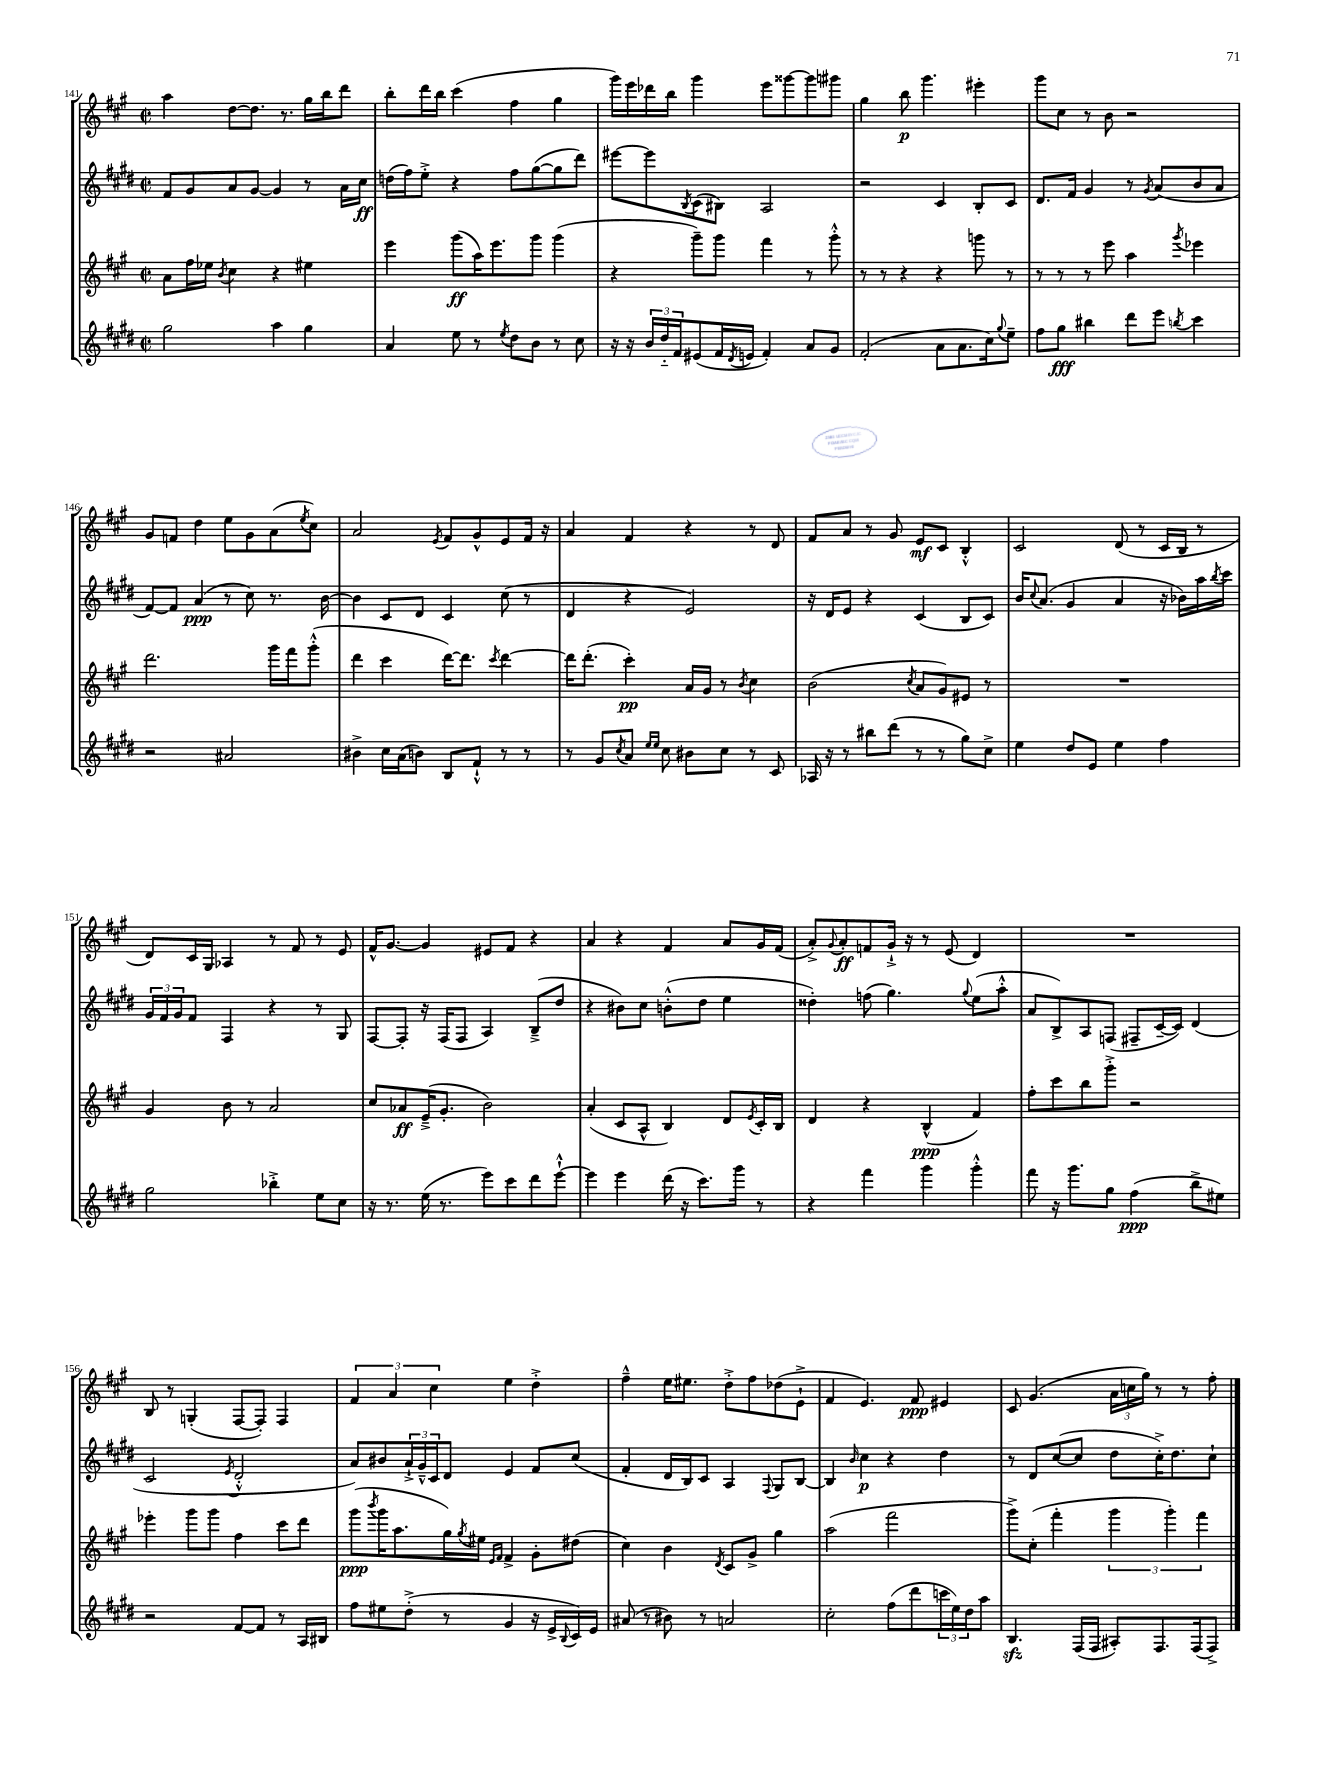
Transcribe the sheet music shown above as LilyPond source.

<<
\new StaffGroup <<
\new Staff = "s0" {
    \clef treble \key a \major \defaultTimeSignature \time 2/2
    a''4 d''8~ d''8. r8. gis''16 b''16 d'''8 |
    b''8-. d'''16 b''16 cis'''4( fis''4 gis''4 |
    gis'''16) e'''16 des'''16 b''16 gis'''4 e'''8 gisis'''8~ gisis'''8 gis'''8 |
    gis''4 b''8\p gis'''4. eis'''4-. |
    gis'''8 cis''8 r8 b'8 r2 |
    gis'8 f'8 d''4 e''8 gis'8 a'8( \acciaccatura { e''8 } cis''8) |
    a'2 \acciaccatura { e'8 } fis'8 gis'8-^ e'8 fis'16 r16 |
    a'4 fis'4 r4 r8 d'8 |
    fis'8 a'8 r8 gis'8 e'8\mf cis'8 b4-.-^ |
    cis'2 d'8( r8 cis'16 b16 r8 |
    d'8) cis'16 gis16 aes4 r8 fis'8 r8 e'8 |
    fis'16-^ gis'8.~ gis'4 eis'8 fis'8 r4 |
    a'4 r4 fis'4 a'8 gis'16 fis'16( |
    a'8-.->) \appoggiatura { gis'8 } a'8-.\ff f'8 gis'16-!-> r16 r8 e'8( d'4) |
    R1 |
    b8 r8 g4-.( fis8~ fis8-.) fis4 |
    \tuplet 3/2 { fis'4 a'4 cis''4 } e''4 d''4-.-> |
    fis''4---^ e''16 eis''8. d''8-.-> fis''8 des''8( e'8-!-> |
    fis'4 e'4.) fis'8\ppp eis'4 |
    cis'8 gis'4.( \tuplet 3/2 { a'16 c''16 gis''16) } r8 r8 fis''8-. \bar "|." |
}
\new Staff = "s1" {
    \clef treble \key e \major \defaultTimeSignature \time 2/2
    fis'8 gis'8 a'8 gis'8~ gis'4 r8 a'16 cis''16\ff |
    d''16( fis''16) e''8-.-> r4 fis''8 gis''8~( gis''8 dis'''8) |
    eis'''8~ eis'''8 \acciaccatura { b8 } cis'8( bis8) a2 |
    r2 cis'4 b8-. cis'8 |
    dis'8. fis'16 gis'4 r8 \acciaccatura { gis'8 } a'8( b'8 a'8 |
    fis'8~) fis'8 a'4\ppp( r8 cis''8) r8. b'16~ |
    b'4 cis'8 dis'8 cis'4 cis''8( r8 |
    dis'4 r4 e'2) |
    r16 dis'16 e'8 r4 cis'4( b8 cis'8) |
    b'16 \appoggiatura { cis''8 } a'8.( gis'4 a'4 r16 bes'16) a''16 \acciaccatura { b''8 } cis'''16 |
    \tuplet 3/2 { gis'16 fis'16 gis'16 } fis'8 fis4 r4 r8 gis8 |
    fis8~ fis8-. r16 fis16( fis8 a4) b8--->( dis''8 |
    r4 bis'8) cis''8 b'8-.-^( dis''8 e''4 |
    disis''4-.) f''8( gis''4.) \appoggiatura { gis''8 } e''8( a''8-.-^ |
    a'8 b8->) a8 f8( fis8-- cis'16~-- cis'16) dis'4( |
    cis'2 \acciaccatura { e'8 } dis'2-.-^ |
    a'8) bis'8 \tuplet 3/2 { a'16-!-> gis'16---^ cis'16 } dis'8 e'4 fis'8 cis''8( |
    fis'4-. dis'16 b16) cis'8 a4 \appoggiatura { fis8 } gis8 b8~ |
    b4 \grace { b'16 } cis''4\p r4 dis''4 |
    r8 dis'8 cis''8~( cis''8 dis''8 cis''16-.->) dis''8. cis''8-! \bar "|." |
}
\new Staff = "s2" {
    \clef treble \key a \major \defaultTimeSignature \time 2/2
    a'8 fis''16 ees''16 \acciaccatura { b'8 } cis''4 r4 eis''4 |
    e'''4 gis'''8\ff( a''16) e'''8. gis'''8 gis'''4( |
    r4 gis'''8--) gis'''8 fis'''4 r8 gis'''8-.-^ |
    r8 r8 r4 r4 g'''8 r8 |
    r8 r8 r8 e'''8 a''4 \acciaccatura { gis'''8 } ees'''4 |
    d'''2. gis'''16 fis'''16 gis'''8-.-^( |
    d'''4 cis'''4 d'''16~) d'''8. \acciaccatura { cis'''8 } d'''4~ |
    d'''16 d'''8.-.( cis'''4-.\pp) a'16 gis'16 r8 \acciaccatura { b'8 } cis''4 |
    b'2( \acciaccatura { cis''8 } a'8 gis'8) eis'8 r8 |
    R1 |
    gis'4 b'8 r8 a'2 |
    cis''8 aes'8\ff e'16--->( gis'8.-. b'2) |
    a'4-.( cis'8 a8-^ b4) d'8 \acciaccatura { e'8 } cis'16-. b16 |
    d'4 r4 b4-^\ppp( fis'4) |
    fis''8-. cis'''8 b''8 gis'''8-.-> r2 |
    ees'''4-. gis'''8 gis'''8 fis''4 cis'''8 d'''8 |
    gis'''8\ppp( \acciaccatura { b'''8 } gis'''16 a''8. gis''16) \acciaccatura { gis''8 } eis''16 \grace { e'16 fis'16 } fis'4-> gis'8-. dis''8( |
    cis''4) b'4 \acciaccatura { d'8 } cis'8 gis'8-> gis''4 |
    a''2( fis'''2 |
    gis'''8->) cis''8-.( fis'''4-. \tuplet 3/2 { gis'''4 gis'''4-.) fis'''4 } \bar "|." |
}
\new Staff = "s3" {
    \clef treble \key e \major \defaultTimeSignature \time 2/2
    gis''2 a''4 gis''4 |
    a'4 e''8 r8 \acciaccatura { e''8 } dis''8 b'8 r8 cis''8 |
    r16 r16 \tuplet 3/2 { b'16 dis''16-_ fis'16 } eis'8( fis'16 \acciaccatura { dis'8 } e'16 fis'4-.) a'8 gis'8 |
    fis'2-.( a'8 a'8. cis''16) \appoggiatura { gis''8 } e''8-- |
    fis''8 gis''8\fff bis''4 dis'''8 e'''8 \acciaccatura { b''8 } cis'''4 |
    r2 ais'2 |
    bis'4-> cis''16 a'16( b'8) b8 fis'8-!-^ r8 r8 |
    r8 gis'8 \acciaccatura { cis''8 } a'8 \grace { e''16 e''16 } cis''8 bis'8 cis''8 r8 cis'8 |
    aes16 r16 r8 bis''8 dis'''8( r8 r8 gis''8) cis''8-> |
    e''4 dis''8 e'8 e''4 fis''4 |
    gis''2 bes''4-.-> e''8 cis''8 |
    r16 r8. e''16( r8. e'''8) cis'''8 dis'''8 e'''8~-!-^ |
    e'''4 e'''4 dis'''16( r16 cis'''8.) gis'''16 r8 |
    r4 fis'''4 gis'''4 gis'''4-.-^ |
    fis'''8 r16 gis'''8. gis''8 fis''4\ppp( b''8-> eis''8) |
    r2 fis'8~ fis'8 r8 a16 bis16 |
    fis''8 eis''8 dis''8-.->( r8 gis'4 r16 e'16-> \appoggiatura { b8 } cis'16) e'16 |
    ais'8( r8 bis'8) r8 a'2 |
    cis''2-. fis''8( dis'''8 \tuplet 3/2 { c'''16 e''16) dis''16 } a''8 |
    b4.\sfz fis16( fis16 ais8-.) fis8. fis16( fis8->) \bar "|." |
}
>>
>>
\layout { \context { \Score currentBarNumber = #141 } }
